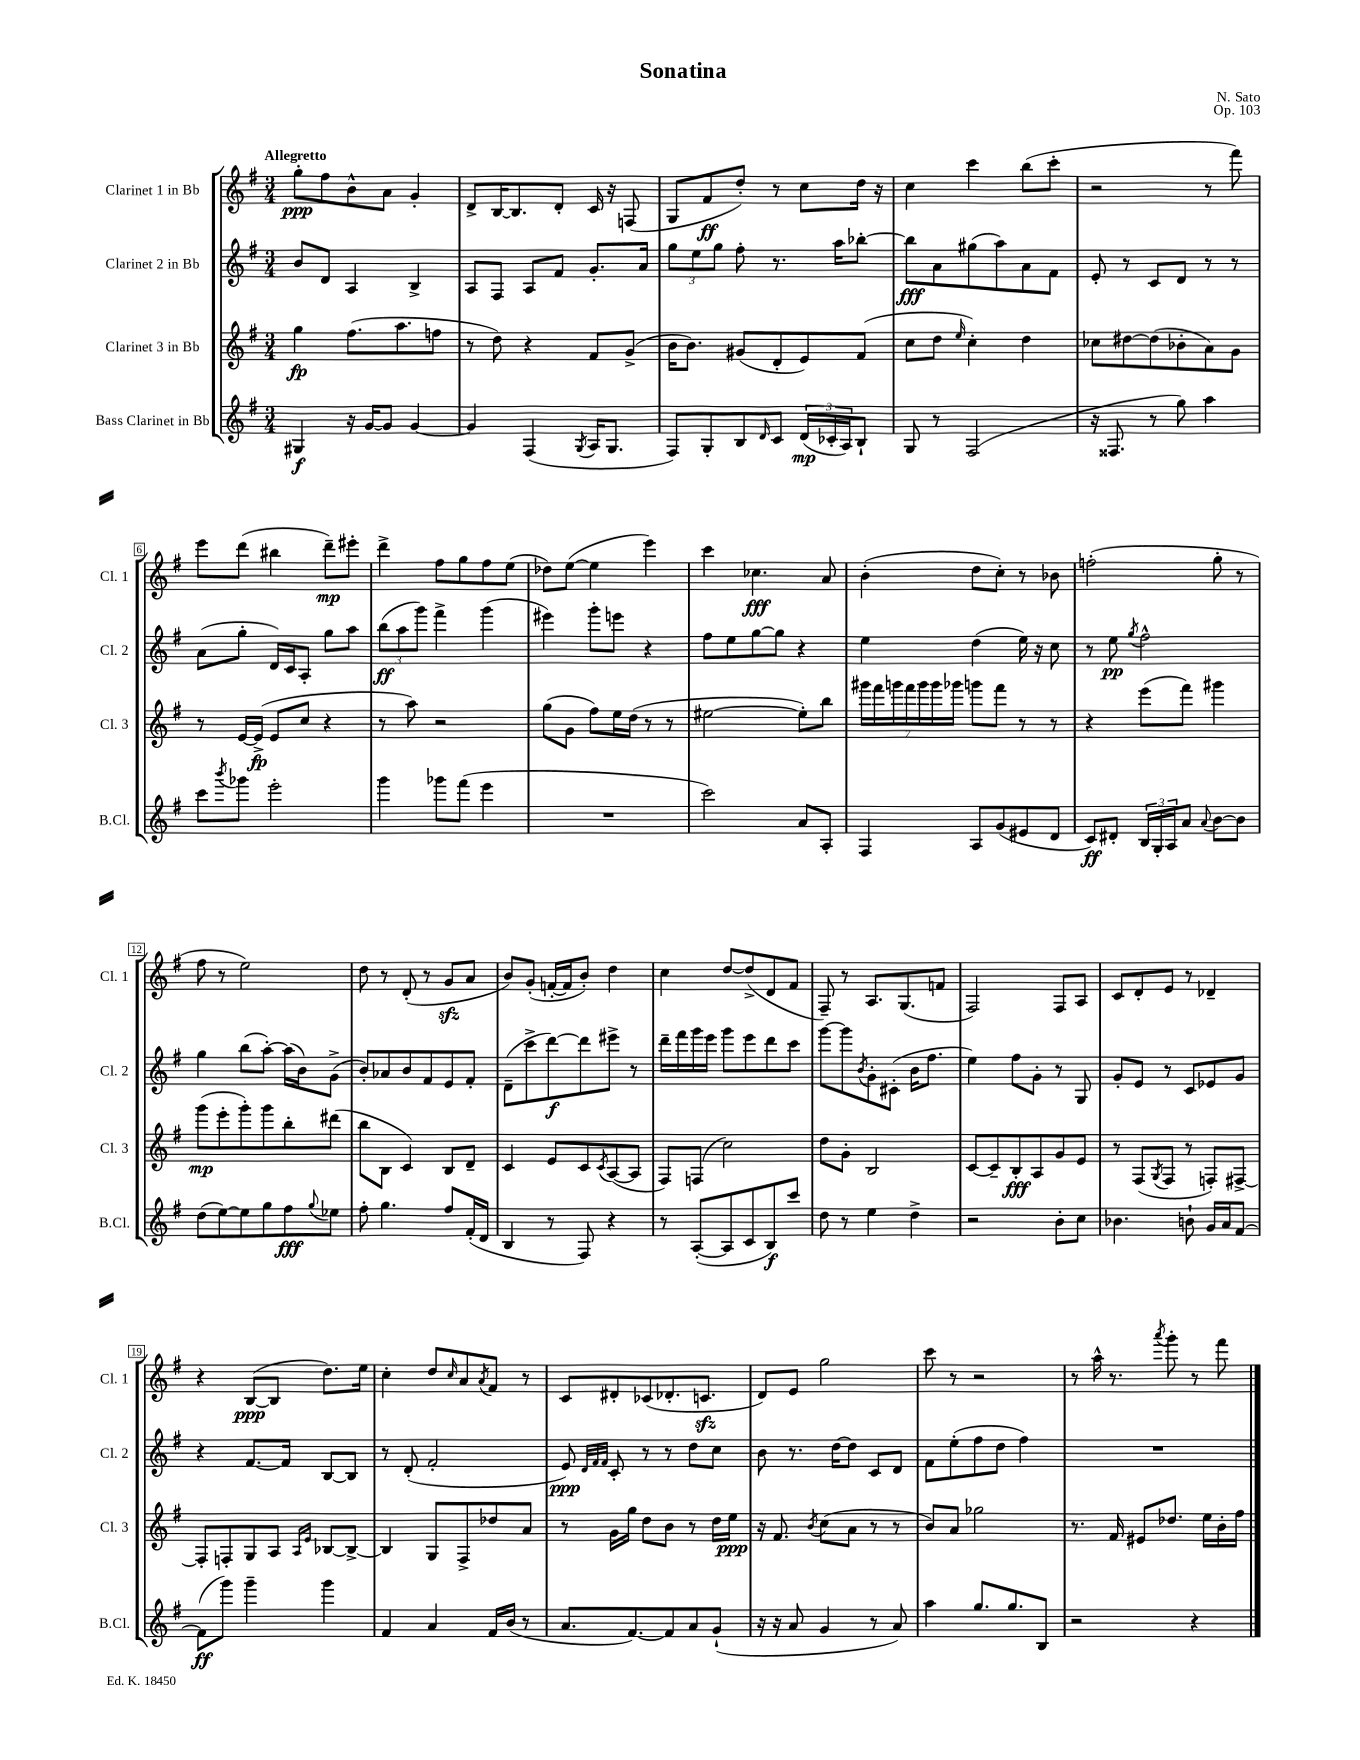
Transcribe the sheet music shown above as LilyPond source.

\header { title = "Sonatina" composer = "N. Sato" opus = "Op. 103" }
<<
\new StaffGroup <<
\new Staff = "s0" \with { instrumentName = "Clarinet 1 in Bb" shortInstrumentName = "Cl. 1" } {
    \clef treble \key g \major \numericTimeSignature \time 3/4 \tempo "Allegretto"
    g''8-.\ppp fis''8 b'8-^ a'8 g'4-. |
    d'8-> b16~ b8. d'8-. c'16 r16 f8( |
    g8 fis'8\ff d''8-.) r8 c''8 d''16 r16 |
    c''4 c'''4 b''8( c'''8-. |
    r2 r8 fis'''8) |
    e'''8 d'''8( bis''4 d'''8--\mp) eis'''8-. |
    d'''4-> fis''8 g''8 fis''8 e''8( |
    des''8) e''8~( e''4 e'''4) |
    c'''4 ces''4.\fff a'8 |
    b'4-.( d''8 c''8-.) r8 bes'8 |
    f''2-.( g''8-. r8 |
    fis''8 r8 e''2) |
    d''8 r8 d'8-.( r8 g'8\sfz a'8 |
    b'8) g'8-.( f'16~-. f'16 b'8-.) d''4 |
    c''4 d''8~ d''8->( d'8 fis'8 |
    fis8--) r8 a8. g8.( f'8 |
    fis2) fis8 a8 |
    c'8 d'8-. e'8 r8 des'4-- |
    r4 b8~\ppp( b8 d''8.) e''16 |
    c''4-. d''8 \grace { c''16 } a'8 \acciaccatura { a'8 } fis'8 r8 |
    c'8 dis'8-. ces'8( des'8.-. c'8.\sfz |
    d'8) e'8 g''2 |
    c'''8 r8 r2 |
    r8 a''16-^ r8. \acciaccatura { a'''8 } g'''8-. r8 fis'''8 \bar "|." |
}
\new Staff = "s1" \with { instrumentName = "Clarinet 2 in Bb" shortInstrumentName = "Cl. 2" } {
    \clef treble \key g \major \numericTimeSignature \time 3/4
    b'8 d'8 a4 b4-> |
    a8 fis8 a8 fis'8 g'8.-. a'16 |
    \tuplet 3/2 { g''8 e''8 g''8 } fis''8-. r8. a''16 bes''8~-. |
    bes''8\fff a'8 gis''8( a''8) a'8 fis'8 |
    e'8-. r8 c'8 d'8 r8 r8 |
    a'8( g''8-. d'16) c'16 a8-. g''8 a''8 |
    \tuplet 3/2 { b''8\ff( a''8 g'''8) } fis'''4-> g'''4( |
    eis'''4) g'''8-. e'''8 r4 |
    fis''8 e''8 g''8~ g''8 r4 |
    e''4 d''4( e''16) r16 c''8 |
    r8 e''8\pp \acciaccatura { g''8 } fis''2-^ |
    g''4 b''8( a''8~-.) a''16( b'16) g'8->( |
    b'8-.) aes'8 b'8 fis'8 e'8 fis'8-. |
    d'8--( c'''8-> d'''8~\f) d'''8 eis'''8-> r8 |
    d'''16-- fis'''16 g'''16 e'''16 g'''8 e'''8 d'''8 c'''8 |
    g'''8~ g'''8 \acciaccatura { b'8 } g'8-. cis'8-.( b'16 fis''8. |
    e''4) fis''8 g'8-. r8 g8 |
    g'8-. e'8 r8 c'8 ees'8 g'8 |
    r4 fis'8.~ fis'16 b8~ b8 |
    r8 d'8-.( fis'2-. |
    e'8\ppp) \grace { d'32 fis'32 fis'32 } c'8-. r8 r8 d''8 c''8 |
    b'8 r8. d''16~ d''8 c'8 d'8 |
    fis'8 e''8-.( fis''8 d''8 fis''4) |
    R2. \bar "|." |
}
\new Staff = "s2" \with { instrumentName = "Clarinet 3 in Bb" shortInstrumentName = "Cl. 3" } {
    \clef treble \key g \major \numericTimeSignature \time 3/4
    g''4\fp fis''8.( a''8. f''8 |
    r8 d''8) r4 fis'8 g'8->( |
    b'16 b'8.) gis'8( d'8-. e'8) fis'8( |
    c''8 d''8 \grace { e''16 } c''4-.) d''4 |
    ces''8 dis''8~ dis''8( bes'8-. a'8) g'8 |
    r8 e'16~ e'16->\fp( e'8 c''8 r4 |
    r8 a''8) r2 |
    g''8( g'8 fis''8) e''16 d''16( r8 r8 |
    eis''2~ eis''8-.) b''8 |
    \tuplet 7/4 { gis'''16 fis'''16 g'''16 fis'''16 g'''16 g'''16 ges'''16 } g'''8 fis'''8 r8 r8 |
    r4 e'''8( fis'''8) gis'''4 |
    g'''8\mp( e'''8-. g'''8-.) g'''8 b''8-. dis'''8( |
    b''8 b8 c'4) b8 d'8-- |
    c'4 e'8 c'8 \acciaccatura { c'8 } a8~( a8 |
    fis8) f8( c''2) |
    d''8 g'8-. b2 |
    c'8~ c'8-- b8-.\fff a8 g'8 e'8 |
    r8 fis8( \acciaccatura { g8 } fis8 r8 f8-.) fis8~-> |
    fis8-. f8-. g8 a8 \grace { a16 e'16 } bes8~ bes8~-> |
    bes4 g8 fis8-> des''8 a'8 |
    r8 g'16 g''16 d''8 b'8 r8 d''16 e''16\ppp |
    r16 fis'8. \acciaccatura { b'8 } c''8( a'8 r8 r8 |
    b'8) a'8 ges''2 |
    r8. fis'16 eis'8 des''8. e''16 b'16-. fis''16 \bar "|." |
}
\new Staff = "s3" \with { instrumentName = "Bass Clarinet in Bb" shortInstrumentName = "B.Cl." } {
    \clef treble \key g \major \numericTimeSignature \time 3/4
    gis4\f r16 g'16~ g'8 g'4~ |
    g'4 fis4( \acciaccatura { g8 } a16 g8. |
    fis8) g8-. b8 \grace { d'16 } c'8 \tuplet 3/2 { d'16\mp( ces'16-. a16) } b8-! |
    g8 r8 fis2( |
    r16 fisis8. r8 g''8) a''4 |
    c'''8 \acciaccatura { b'''8 } ges'''8 e'''2-. |
    g'''4 ges'''8 fis'''8( e'''4 |
    R2. |
    c'''2) a'8 a8-. |
    fis4 a8 g'8( eis'8 d'8 |
    c'8\ff) dis'8-. \tuplet 3/2 { b16 g16-. a16 } a'8 \appoggiatura { a'8 } b'8~ b'8 |
    d''8( e''8~) e''8 g''8 fis''8\fff \appoggiatura { g''8 } ees''8 |
    fis''8-. g''4. fis''8 fis'16-.( d'16 |
    b4 r8 fis8) r4 |
    r8 a8~-.( a8 c'8 b8\f) c'''8 |
    d''8 r8 e''4 d''4-> |
    r2 b'8-. c''8 |
    bes'4. b'8-! g'16 a'16 fis'8~ |
    fis'8\ff( g'''8) g'''4-- g'''4 |
    fis'4 a'4 fis'16 b'16( r8 |
    a'8. fis'8.~) fis'8 a'8 g'8-!( |
    r16 r16 a'8 g'4 r8 a'8) |
    a''4 g''8. g''8. b8 |
    r2 r4 \bar "|." |
}
>>
>>
\layout { \context { \Score \override BarNumber.stencil = #(make-stencil-boxer 0.1 0.3 ly:text-interface::print) } }
